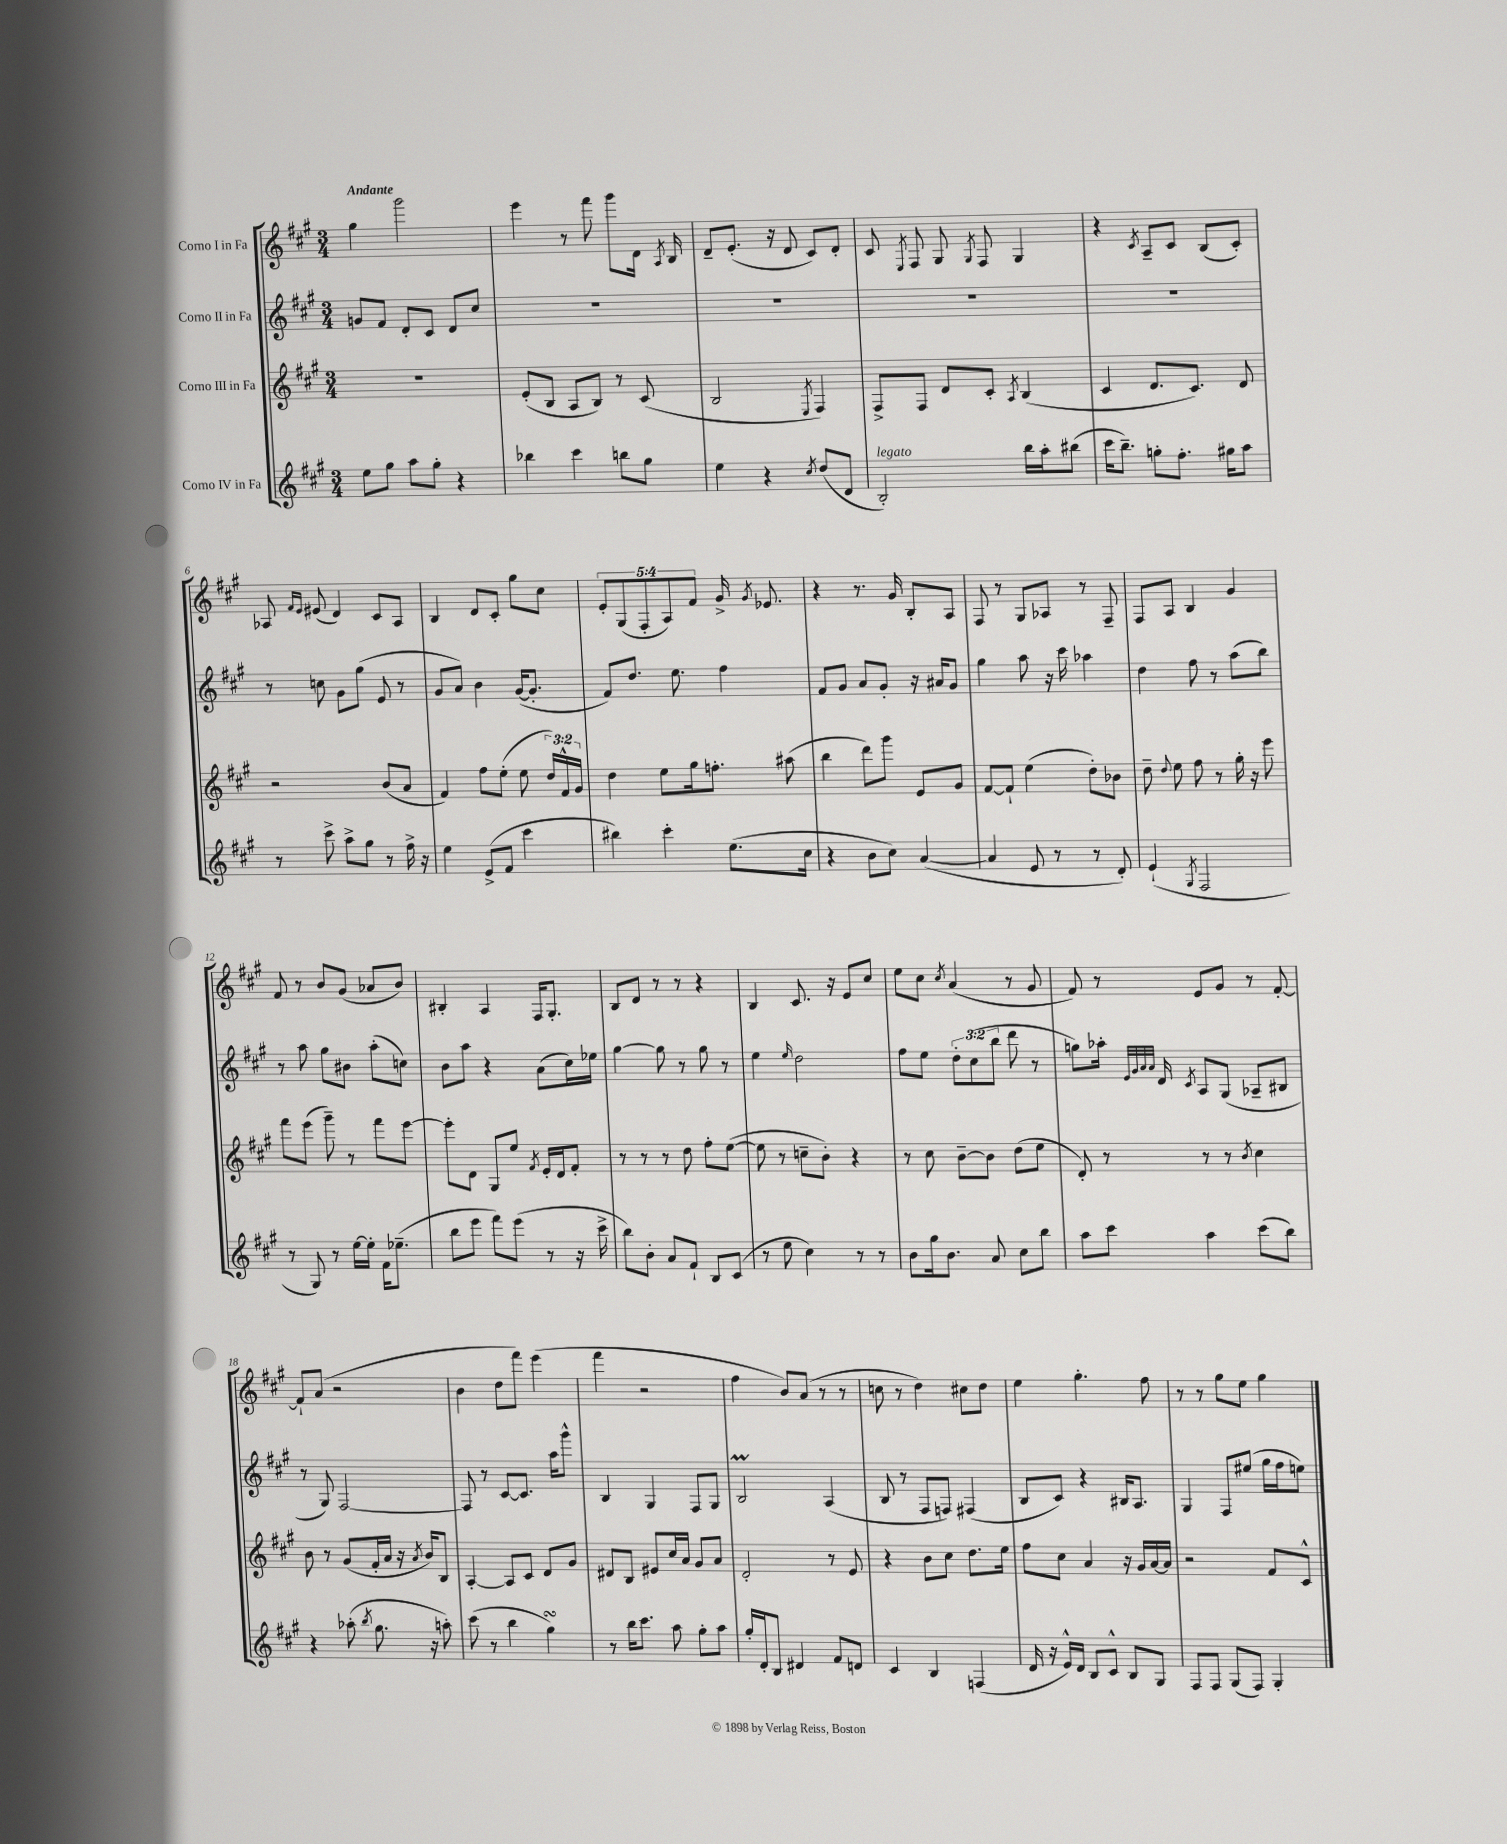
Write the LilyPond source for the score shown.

<<
\new StaffGroup <<
\new Staff = "s0" \with { instrumentName = "Corno I in Fa" } {
    \clef treble \key a \major \numericTimeSignature \time 3/4 \override Staff.TupletNumber.text = #tuplet-number::calc-fraction-text \tempo "Andante"
    \autoBeamOff gis''4 gis'''2 |
    e'''4 r8 fis'''8 gis'''8[ d'16] \acciaccatura { a8 } b16 |
    d'8[-- e'8.]-.( r16 d'8 cis'8[) d'8]-. |
    cis'8 \acciaccatura { e8 } fis8 gis8 \acciaccatura { gis8 } fis8 gis4 |
    r4 \acciaccatura { cis'8 } a8[-- cis'8] b8[( cis'8]-.) |
    aes8 \grace { fis'16[ e'16] } eis'8( d'4) cis'8[ aes8] |
    b4 d'8[ cis'8]-. gis''8[ cis''8] |
    \tuplet 5/4 { e'8[-. gis8( fis8-. a8) fis'8] } gis'16-> \acciaccatura { gis'8 } ees'8. |
    r4 r8. gis'16 b8[-. a8] |
    fis8 r8 gis8[ aes8] r8 fis8-- |
    fis8[ a8] b4 gis'4 |
    fis'8 r8 b'8[ gis'8]( aes'8[ b'8]) |
    bis4-. a4 fis16[ gis8.]-. |
    b8[ d'8] r8 r8 r4 |
    b4 cis'8. r16 e'8[ cis''8] |
    e''8[ cis''8] \acciaccatura { cis''8 } a'4( r8 gis'8 |
    fis'8) r8 e'8[ gis'8] r8 fis'8~-. |
    fis'8[-! a'8]( r2 |
    b'4 d''8[ fis'''8]) e'''4( |
    fis'''4 r2 |
    fis''4 b'8[) a'8]( r8 r8 |
    c''8 r8 d''4) cis''8[ d''8] |
    e''4 gis''4.-. fis''8 |
    r8 r8 gis''8[ e''8] gis''4 \bar "|." |
}
\new Staff = "s1" \with { instrumentName = "Corno II in Fa" } {
    \clef treble \key a \major \numericTimeSignature \time 3/4 \override Staff.TupletNumber.text = #tuplet-number::calc-fraction-text
    \autoBeamOff g'8[ fis'8] d'8[-. cis'8] d'8[ cis''8] |
    R2. |
    R2. |
    R2. |
    R2. |
    r8 c''8 gis'8[ gis''8]( e'8 r8 |
    gis'8[ a'8]) b'4 gis'16[~( gis'8.]-. |
    fis'8[) d''8.] e''8. fis''4 |
    fis'8[ gis'8] a'8[ gis'8]-. r16 ais'16[ gis'8] |
    gis''4 a''8 r16 cis'''16 aes''4 |
    d''4 fis''8 r8 a''8[( b''8]) |
    r8 a''8 gis''8[ bis'8] a''8[-.( c''8]) |
    b'8[ a''8] r4 a'8[( cis''16) ees''16] |
    gis''4~ gis''8 r8 gis''8 r8 |
    e''4 \grace { e''16 } d''2 |
    fis''8[ e''8] \tuplet 3/2 { d''8[-. cis''8( b''8] } d'''8 r8 |
    g''8[) aes''16]-. \grace { e'32[ gis'32 a'32 a'32] } d'16 \acciaccatura { cis'8 } a8[ gis8]( aes8[-- bis8] |
    r8 gis8) fis2~ |
    fis8 r8 cis'8[~ cis'8.] a''16[ gis'''8]-^ |
    b4 gis4 fis8[ gis8] |
    b2\prall a4( |
    b8 r8 fis8[ f8]) fis4( |
    b8[ cis'8]) r4 bis16[ a8.] |
    gis4 fis8[ eis''8]( gis''16[ fis''16 e''8]) \bar "|." |
}
\new Staff = "s2" \with { instrumentName = "Corno III in Fa" } {
    \clef treble \key a \major \numericTimeSignature \time 3/4 \override Staff.TupletNumber.text = #tuplet-number::calc-fraction-text
    \autoBeamOff R2. |
    e'8[-.( b8] a8[ b8]) r8 cis'8( |
    b2 \acciaccatura { e8 } fis4) |
    fis8[-> fis8] d'8[ cis'8]-. \acciaccatura { a8 } b4( |
    cis'4 d'8.[ cis'8.]) d'8 |
    r2 b'8[( a'8] |
    fis'4) fis''8[ e''8]-.( e''8 \tuplet 3/2 { d''16[) fis'16-^ gis'16] } |
    d''4 e''8[ gis''16 f''8.]-. ais''8( |
    b''4 d'''8[) gis'''8] e'8[ gis'8] |
    fis'8[~ fis'8]-! e''4( d''8[-.) bes'8] |
    d''8-- \appoggiatura { d''8 } e''8 fis''8 r8 gis''16-. r16 e'''8 |
    fis'''8[ e'''8]( gis'''8--) r8 fis'''8[ e'''8]~ |
    e'''8[-. d'8] gis8[ e''8] \acciaccatura { fis'8 } e'16[-. d'16 fis'8]-. |
    r8 r8 r8 d''8 fis''8[-. e''8]~( |
    e''8 r8 c''8[-- b'8]-.) r4 |
    r8 cis''8 b'8[~-- b'8] d''8[( e''8] |
    d'8-.) r8 r8 r8 \acciaccatura { b'8 } cis''4 |
    b'8 r8 gis'8[( fis'16-. a'16] r16 \acciaccatura { a'8 } b'16[) b8] |
    a4~-. a8[ cis'8] d'8[ gis'8] |
    dis'8[ b8] eis'8[ cis''16 a'16] gis'8[ a'8] |
    d'2-. r8 e'8 |
    r4 b'8[ cis''8] d''8.[ e''16] |
    fis''8[ cis''8] a'4 r16 gis'16[ a'16~ a'16] |
    r2 fis'8[ cis'8]-^ \bar "|." |
}
\new Staff = "s3" \with { instrumentName = "Corno IV in Fa" } {
    \clef treble \key a \major \numericTimeSignature \time 3/4
    \autoBeamOff e''8[ gis''8] a''8[ gis''8]-. r4 |
    bes''4 cis'''4 b''8[ gis''8] |
    e''4 r4 \acciaccatura { cis''8 } d''8[( d'8] |
    b2-.^\markup { \italic "legato" }) b''16[ a''16-. bis''8]( |
    cis'''16[ b''8.]--) g''8[-. fis''8.]-. gis''16[ a''8] |
    r8 cis'''8-> a''8[-> gis''8] r8 fis''16-> r16 |
    e''4 e'8[->( fis'8] cis'''4 |
    bis''4) cis'''4-. e''8.[( cis''16] |
    r4 b'8[ cis''8]) a'4~( |
    a'4 e'8 r8 r8 d'8-.) |
    e'4-!( \acciaccatura { gis8 } fis2 |
    r8 gis8) r8 e''16[~ e''16]-. fis'16[ ees''8.]--( |
    b''8[ e'''8] fis'''8[) e'''8]( r8 r16 cis'''16-> |
    b''8[) b'8]-. a'8[ fis'8]-! b8[ cis'8]( |
    r8 e''8 cis''4) r8 r8 |
    b'8[ gis''16 b'8.] a'8 cis''8[ b''8] |
    a''8[ cis'''8] a''4 cis'''8[( b''8]) |
    r4 aes''8-.( \acciaccatura { b''8 } gis''8. r16 a''8-.) |
    cis'''8( r8 b''4 gis''4\turn) |
    r8 b''16[ cis'''8.] a''8 gis''8[-. a''8] |
    gis''16[-. d'16-. b8] dis'4 fis'8[ d'8] |
    cis'4 b4 f4( |
    d'16 r16 e'16[-^) d'16] b8[ cis'8]-^ b8[ gis8] |
    fis8[ fis8] gis8[( fis8]) gis4-. \bar "|." |
}
>>
>>
